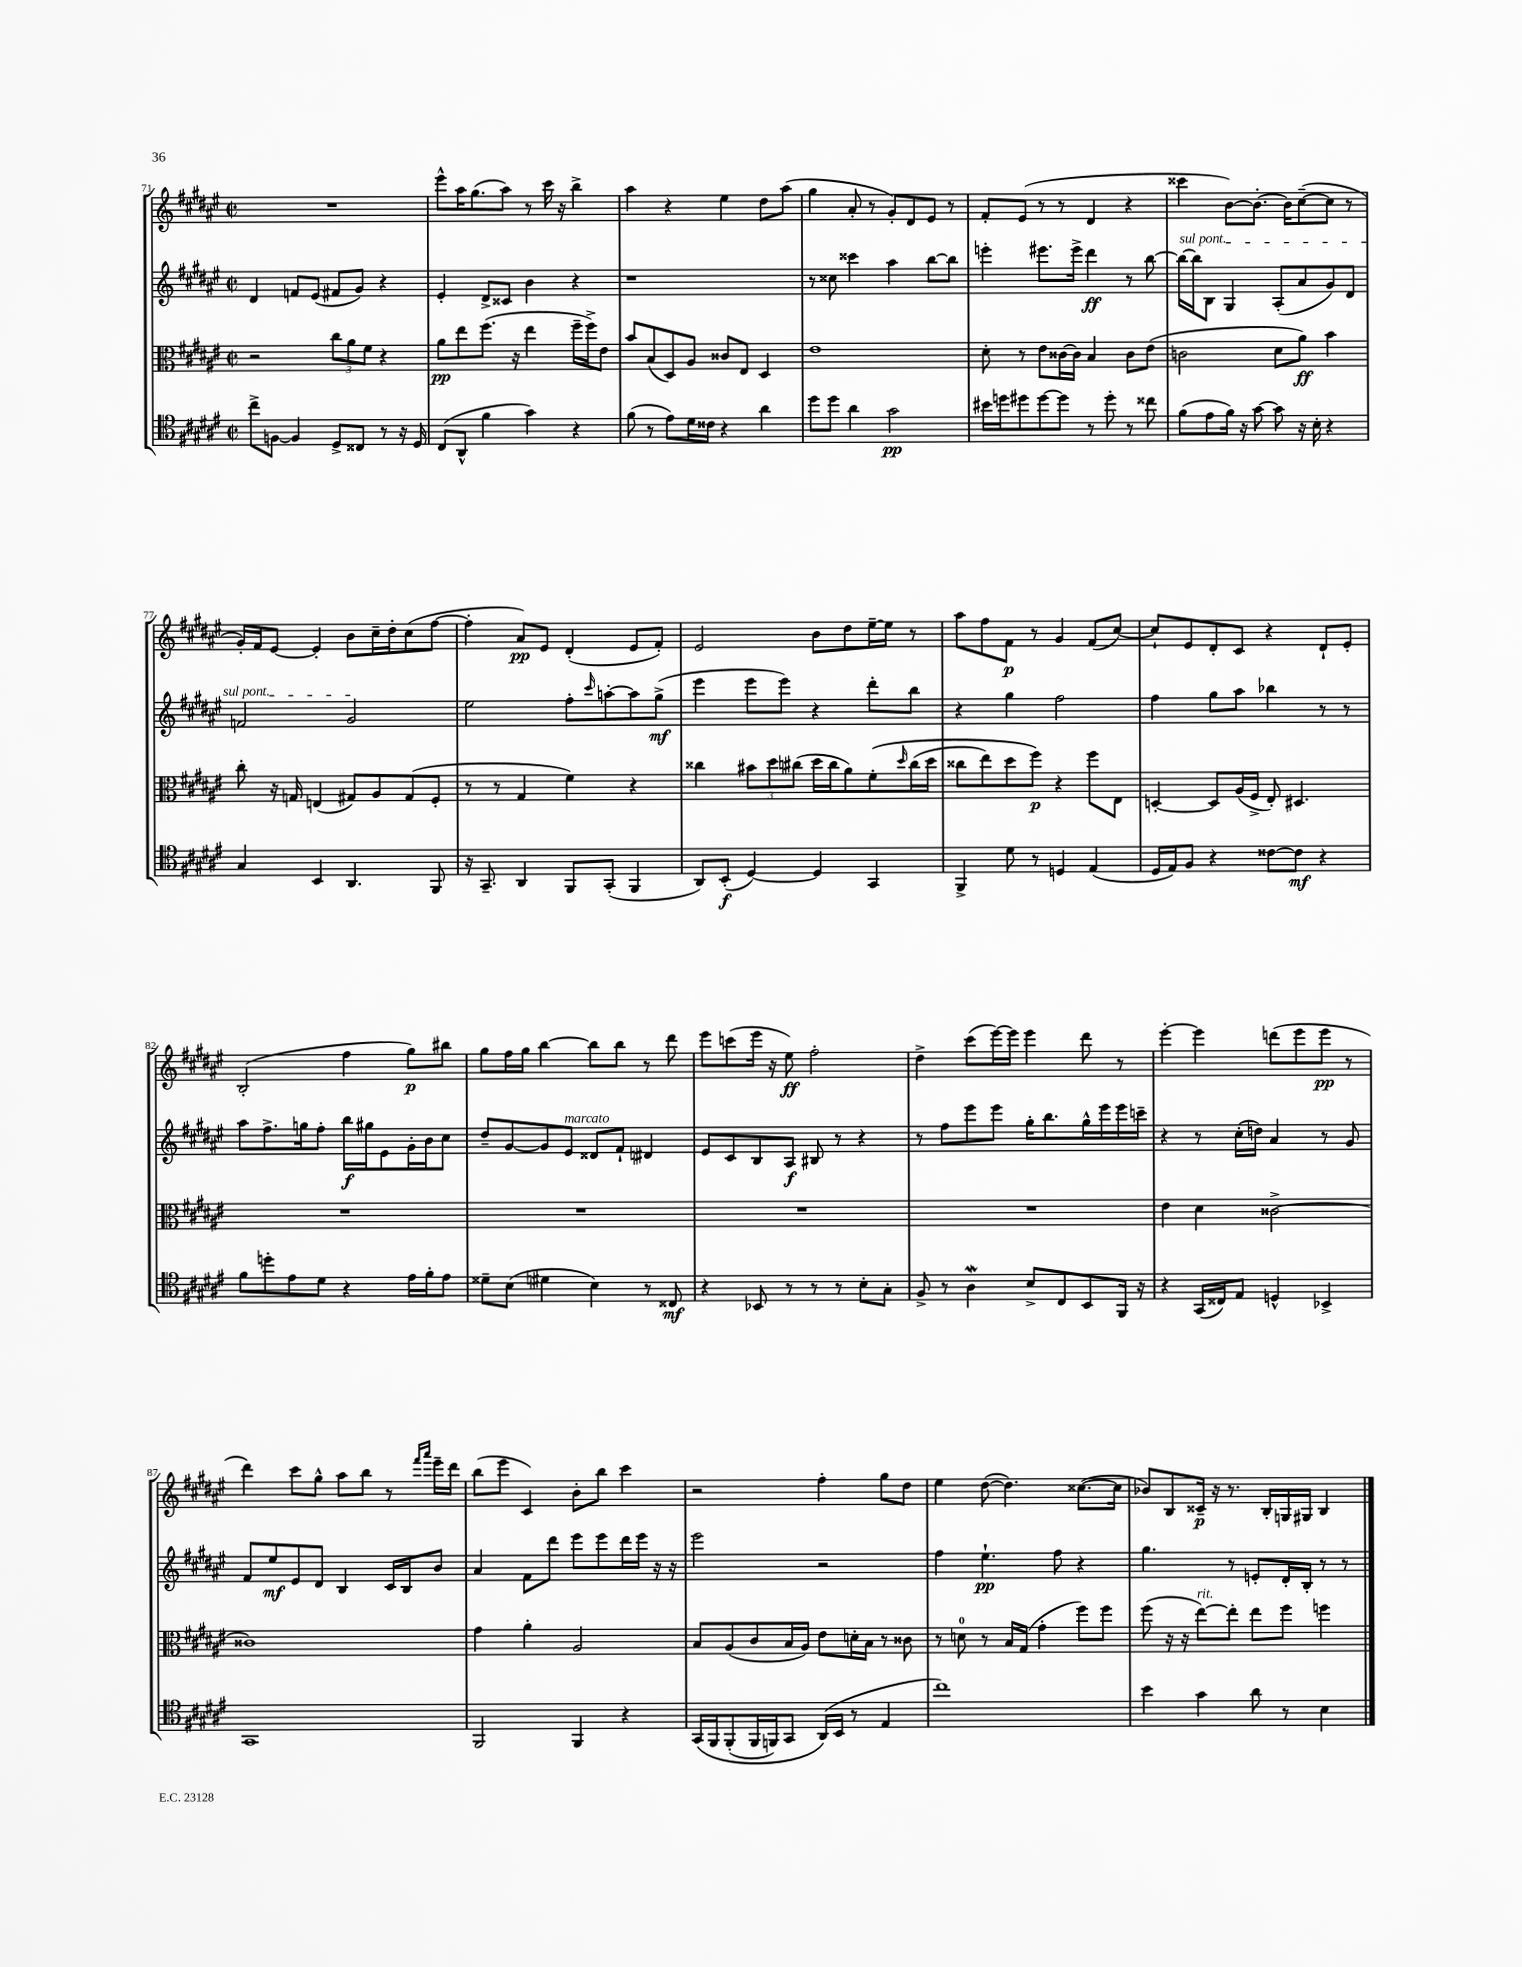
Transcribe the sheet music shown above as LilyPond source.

<<
\new StaffGroup <<
\new Staff = "s0" {
    \clef treble \key fis \major \defaultTimeSignature \time 2/2
    R1 |
    eis'''8-^ ais''16 gis''8.( ais''8) r8 cis'''16 r16 b''4-> |
    ais''4 r4 eis''4 dis''8 ais''8( |
    gis''4 ais'8-. r8 gis'8-.) dis'8 eis'8 r8 |
    fis'8-. eis'8( r8 r8 dis'4 r4 |
    cisis'''4 b'8~) b'8.~-. b'16 cis''8~--( cis''8 r8 |
    gis'16-.) fis'16 eis'8~ eis'4-. b'8 cis''16-- dis''16-. cis''8( fis''8~ |
    fis''4-. ais'8\pp) eis'8 dis'4-.( eis'8 fis'8-.) |
    eis'2 b'8 dis''8 eis''16~-- eis''16 r8 |
    ais''8 fis''8 fis'8\p r8 gis'4 fis'8( cis''8~) |
    cis''8-! eis'8 dis'8-. cis'8 r4 dis'8-! eis'8-. |
    b2-.( fis''4 gis''8\p) bis''8 |
    gis''8 fis''16 gis''16 b''4~ b''8 b''8 r8 dis'''8 |
    eis'''8 c'''8( eis'''16 r16 eis''8\ff) fis''2-. |
    dis''4-> cis'''8( eis'''16~) eis'''16 eis'''4 dis'''8 r8 |
    eis'''4~-. eis'''4 d'''8( eis'''8 eis'''8\pp r8 |
    dis'''4) cis'''8 gis''8-^ ais''8 b''8 r8 \grace { fis'''16 ais'''16 } eis'''16-- dis'''16 |
    b''8( eis'''8 cis'4) b'8-. b''8 cis'''4 |
    r2 fis''4-. gis''8 dis''8 |
    eis''4 dis''8~( dis''4.) cisis''8.~( cisis''16 |
    bes'8) b8 cisis'16--\p r16 r8. b16-. g16 gis16 b4 \bar "|." |
}
\new Staff = "s1" {
    \clef treble \key fis \major \defaultTimeSignature \time 2/2
    dis'4 f'8 eis'8( fis'8 gis'8) r4 |
    eis'4-. dis'8-> cisis'8 b'4 r4 |
    r1 |
    r8 cisis''8 cisis'''4 ais''4 b''8~ b''8 |
    e'''4-. eis'''8. eis'''16-> dis'''4\ff r8 b''8~ |
    \once \override TextSpanner.bound-details.left.text = \markup { \italic "sul pont." } b''16~\startTextSpan b''16 b8 gis4 ais8-.( ais'8 gis'8) dis'8 |
    f'2 gis'2\stopTextSpan |
    eis''2 fis''8-. \grace { cis'''16 } a''8~-. a''8 gis''8->\mf( |
    eis'''4 eis'''8 eis'''8) r4 dis'''8-. b''8 |
    r4 gis''4 fis''2 |
    fis''4 gis''8 ais''8 bes''4 r8 r8 |
    ais''8 fis''8.-> g''16 fis''8-. b''16\f gis''16 eis'8 gis'16-. b'16 cis''8 |
    dis''8-- gis'8~ gis'8 eis'8^\markup { \italic "marcato" } disis'8 fis'8-! dis'4 |
    eis'8 cis'8 b8 ais8\f bis8 r8 r4 |
    r8 fis''8 eis'''8 eis'''8 gis''16-. b''8. gis''16-^ eis'''16 eis'''16 c'''16-- |
    r4 r8 cis''16-.( d''16) ais'4 r8 gis'8 |
    fis'8 eis''8\mf eis'8 dis'8 b4 cis'16 b16 b'8 |
    ais'4 fis'8 dis'''8 eis'''8 eis'''8 dis'''16 eis'''16 r16 r16 |
    eis'''2 r2 |
    fis''4 eis''4.-!\pp fis''8 r4 |
    gis''4. r8 e'8-. dis'16-. b16-. r8 r8 \bar "|." |
}
\new Staff = "s2" {
    \clef alto \key fis \major \defaultTimeSignature \time 2/2
    r2 \tuplet 3/2 { cis''8 ais'8 fis'8 } r4 |
    ais'8\pp eis''8 fis''8.( r16 eis''4 fis''16-- fis''16->) eis'8 |
    b'8 b8( dis8) ais8 cisis'8 eis8 dis4 |
    eis'1 |
    dis'8-. r8 eis'8 cisis'16~ cisis'16 b4 cisis'8 eis'8( |
    c'2 dis'8 ais'8\ff) b'4 |
    cis''8-. r16 g16 e4( gis8) ais8 gis8( fis8-. |
    r8 r8 gis4 fis'4) r4 |
    cisis''4 \tuplet 3/2 { bis'8 dis''8 cis''8( } dis''16 cis''16 ais'8) fis'8-.\( \grace { dis''16 } cis''16( dis''16 |
    cisis''8 eis''8) dis''8 fis''8\p\) r4 fis''8 eis8 |
    d4~-. d8 ais16( fis16-> eis8-.) dis4. |
    R1 |
    R1 |
    R1 |
    R1 |
    eis'4 dis'4 cisis'2~-> |
    cisis'1 |
    gis'4 ais'4-. ais2 |
    b8 ais8( cis'8 b16 ais16) eis'8 d'16-. b16 r8 cisis'8 |
    r8 d'8-0 r8 b16 gis16( gis'4-. fis''8) fis''8 |
    fis''8( r16 r16 eis''8~^\markup { \italic "rit." }) eis''8-. eis''8 fis''8 f''4 \bar "|." |
}
\new Staff = "s3" {
    \clef tenor \key fis \major \defaultTimeSignature \time 2/2
    cis''8-> f8~ f4 dis8-> cisis8 r8 r16 dis16 |
    cis8( ais,8-^ fis'4 gis'4) r4 |
    fis'8( r8 eis'8) dis'16 cisis'16 r4 ais'4 |
    dis''8 dis''8 ais'4 gis'2\pp |
    bis'16 d''16 dis''8 dis''8~ dis''8 r8 dis''8-. r8 cisis''8 |
    fis'8( eis'8 fis'16) r16 gis'8~ gis'8 r16 b16-. r4 |
    gis4 b,4 ais,4. fis,8 |
    r16 gis,8.-- ais,4 fis,8 gis,8-.( fis,4 |
    ais,8) b,8-.\f( dis4~) dis4 gis,4 |
    fis,4-> dis'8 r8 d4 eis4( |
    dis16 eis16) fis8 r4 cisis'8~ cisis'8\mf r4 |
    fis'8 d''8-. eis'8 dis'8 r4 eis'16 fis'16-. eis'8 |
    disis'8-- b8( dis'4 b4) r8 cisis8\mf |
    r4 bes,8 r8 r8 r8 b8-. gis8-. |
    fis8-> r8 ais4\mordent b8-> cis8 b,8 fis,16 r16 |
    r4 gis,16( cisis16) eis8 d4-^ bes,4-> |
    gis,1 |
    fis,2 fis,4 r4 |
    gis,16\( fis,16 fis,8-.( fis,16 f,16) gis,8 ais,16(\) b,16 r8 eis4 |
    cis''1) |
    b'4 gis'4 ais'8 r8 b4 \bar "|." |
}
>>
>>
\layout { \context { \Score currentBarNumber = #71 } }
